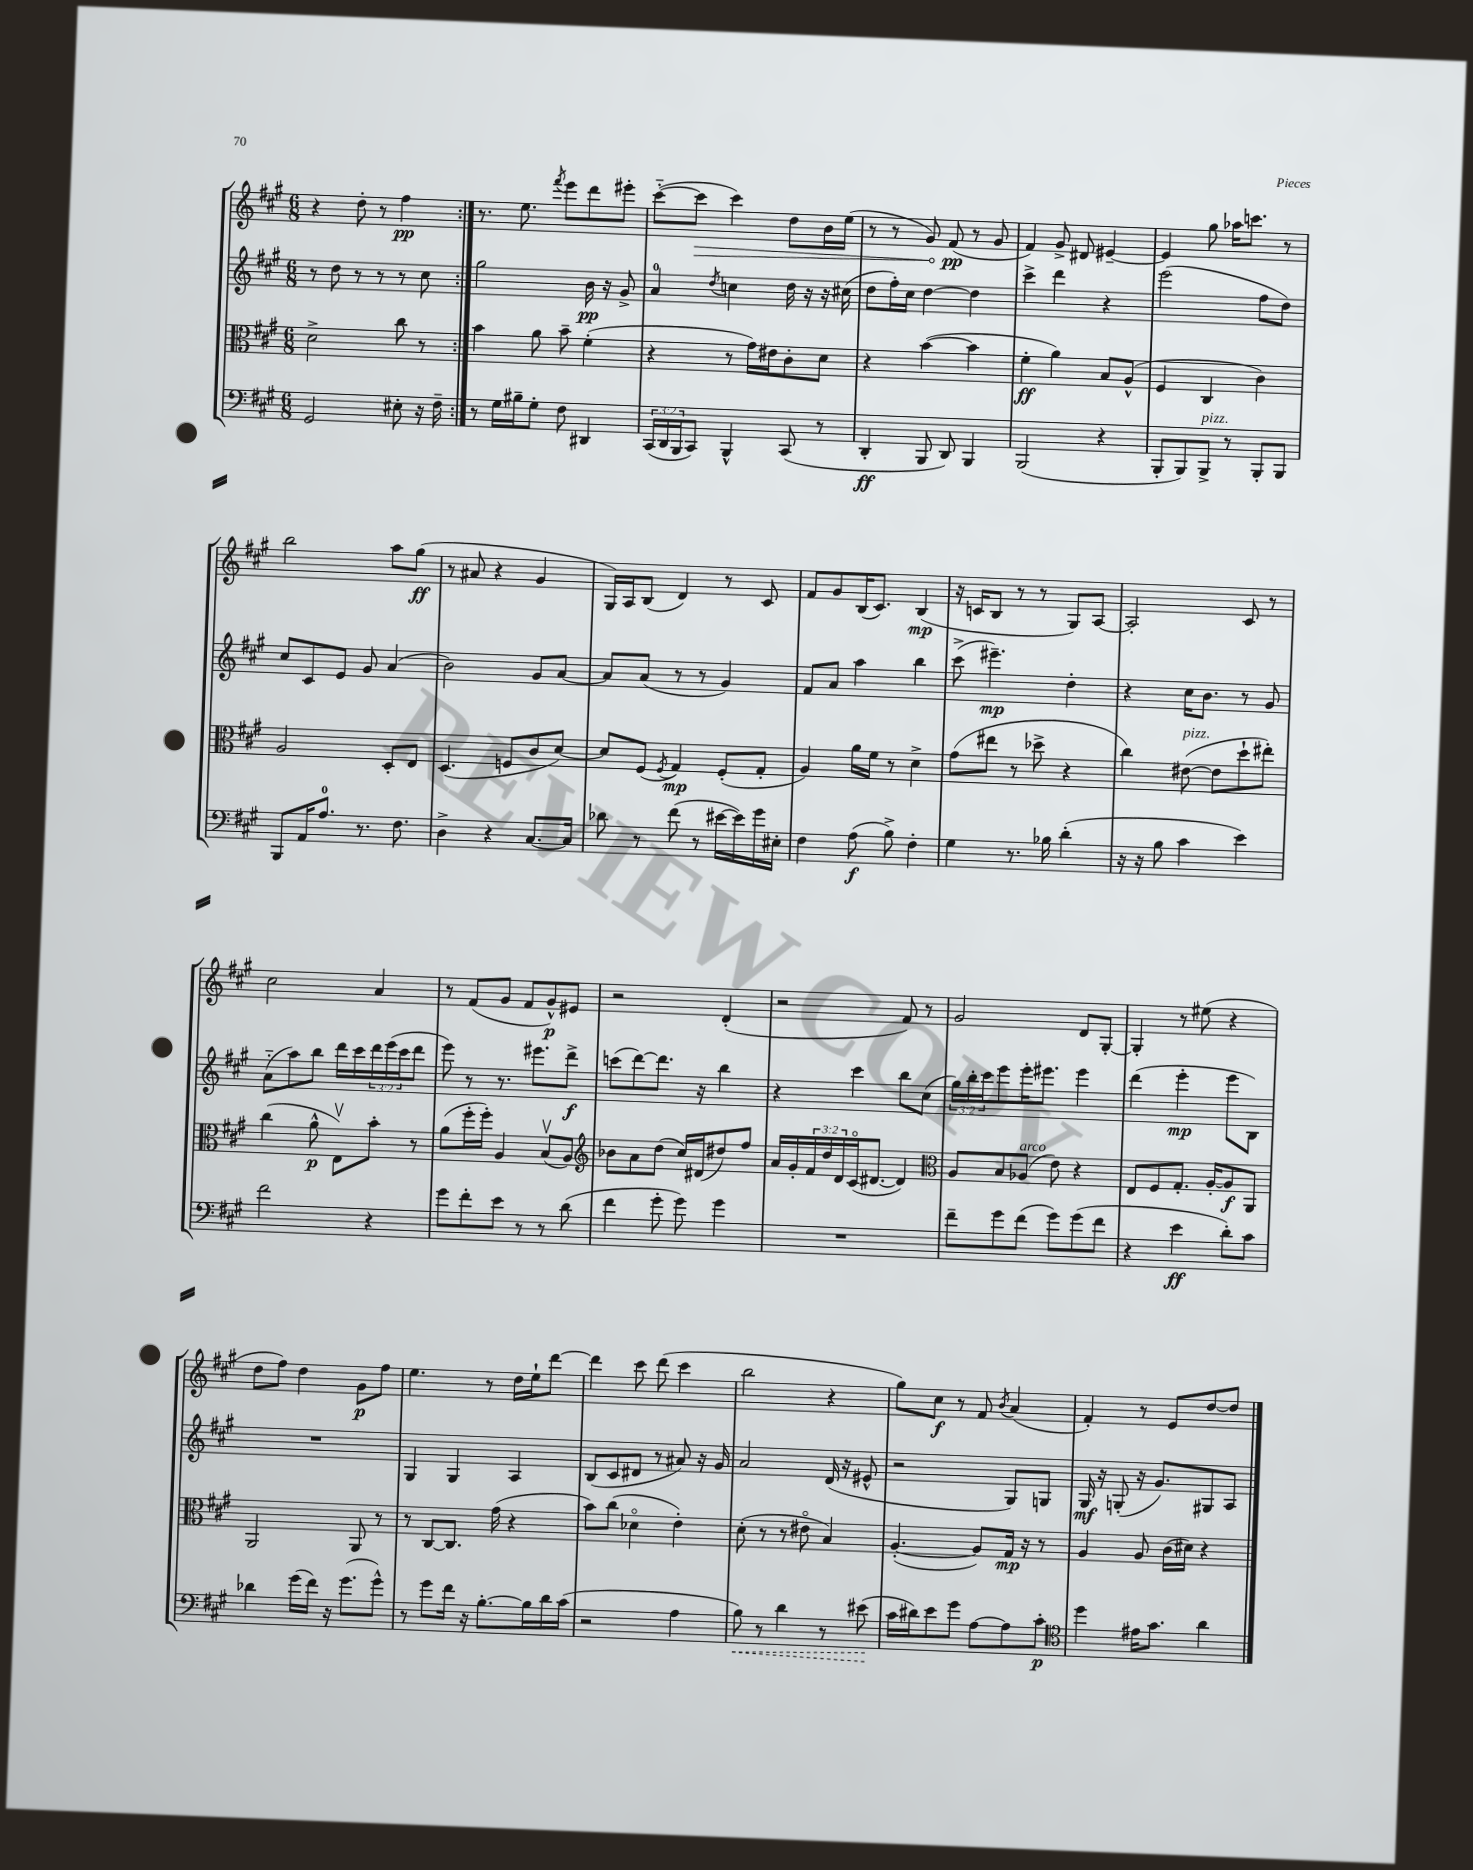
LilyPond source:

<<
\new StaffGroup <<
\new Staff = "s0" {
    \clef treble \key a \major \numericTimeSignature \time 6/8
    \repeat volta 2 { r4 d''8-. r8 fis''4\pp | }
    r8. e''8. \acciaccatura { fis'''8 } e'''8 d'''8 eis'''8-. |
    cis'''8~-_( \once \override Hairpin.circled-tip = ##t cis'''8\> cis'''4) d''8 b'16 e''16( |
    r8 r8 gis'8\!) fis'8\pp( r8 gis'8 |
    fis'4) gis'8-> dis'8 eis'4~-- |
    eis'4 gis''8 aes''16 c'''8. r8 |
    b''2 a''8 gis''8\ff( |
    r8 ais'8 r4 gis'4 |
    gis16) a16 b8( d'4) r8 cis'8 |
    fis'8 gis'8 b16( cis'8.) b4\mp( |
    r16 c'16 b8 r8 r8 gis8) a8~ |
    a2-. cis'8 r8 |
    cis''2 a'4 |
    r8 fis'8( gis'8 fis'8 gis'8-^\p) eis'8 |
    r2 d'4-.( |
    r2 fis'8) r8 |
    gis'2 d'8 gis8~-. |
    gis4-. r8 eis''8( r4 |
    d''8 fis''8) d''4 gis'8\p fis''8 |
    e''4. r8 d''16 e''16-! d'''8~ |
    d'''4 cis'''8 d'''8( cis'''4 |
    b''2 r4 |
    gis''8) cis''8\f r8 fis'8 \acciaccatura { b'8 } a'4( |
    fis'4-.) r8 e'8 d''8~ d''8 \bar "|." |
}
\new Staff = "s1" {
    \clef treble \key a \major \numericTimeSignature \time 6/8 \override Staff.TupletNumber.text = #tuplet-number::calc-fraction-text
    \repeat volta 2 { r8 d''8 r8 r8 r8 cis''8 | }
    gis''2 b'16\pp r16 gis'8-> |
    a'4-0 \acciaccatura { d''8 } c''4 d''16 r16 r16 cis''16( |
    d''8 fis''16-.) cis''16 d''4~ d''4 |
    cis'''4-> d'''4 r4 |
    e'''2( fis''8 d''8) |
    cis''8 cis'8 e'8 gis'8 a'4( |
    b'2) gis'8 a'8~ |
    a'8 a'8( r8 r8 gis'4) |
    fis'8 a'8 a''4 b''4 |
    cis'''8->( eis'''4.--\mp) d''4-. |
    r4 cis''16 b'8. r8 gis'8 |
    a'8-_( a''8) b''8 d'''16 cis'''16 \tuplet 3/2 { d'''16 e'''16( cis'''16 } d'''8 |
    e'''8) r8 r8. eis'''8. d'''8->\f |
    c'''8( d'''8~) d'''8. r16 b''4 |
    r4 cis'''4 b''8 cis''8( |
    \tuplet 3/2 { gis''16) b''16-. cis'''16 } e'''8 e'''16-. eis'''8. eis'''4 |
    d'''4( e'''4-.\mp e'''8 b8) |
    R2. |
    gis4 gis4 a4 |
    b8( cis'8 dis'8 r8 ais'8) r16 gis'16 |
    a'2 d'16( r16 eis'8-^ |
    r2 gis8) g8 |
    gis16\mf r16 g8-.( r16 gis'8.) gis8 a8 \bar "|." |
}
\new Staff = "s2" {
    \clef alto \key a \major \numericTimeSignature \time 6/8 \override Staff.TupletNumber.text = #tuplet-number::calc-fraction-text
    \repeat volta 2 { d'2-> cis''8 r8 | }
    b'4 a'8 b'8-- fis'4-.( |
    r4 r8 gis'16) eis'16 cis'8-. d'8 |
    r4 b'4~( b'4 |
    fis'4-.\ff a'4) b8 a8-^( |
    fis4 cis4 cis'4) |
    a2 d8-. e8 |
    d4.( f8 cis'8 d'8~) |
    d'8 fis8( \acciaccatura { fis8 } gis4\mp) fis8-.( gis8-. |
    a4) a'16 fis'16 r8 d'4-> |
    gis'8( eis''8 r8 des''8-> r4 |
    cis''4) eis'8~^\markup { \italic "pizz." }( eis'8 d''8-! eis''8-.) |
    cis''4( a'8-^\p e8\upbow) b'8-. r8 |
    a'8( fis''16-. fis''16-.) a4 b8\upbow( a8) |
    \clef treble bes'8 a'8 d''8( cis''16) dis'16( dis''8) fis''8 |
    a'16 gis'16-. \tuplet 3/2 { fis'16 d''16 d'16 } cis'16\flageolet( dis'8.~ dis'4) |
    \clef alto a8 b8 aes8^\markup { \italic "arco" }( e'8) r4 |
    e8 fis8 gis8.-. a16~-. a8\f a,8 |
    a,2 a,8 r8 |
    r8 cis8~ cis8. gis'16( r4 |
    b'8) cis''8( des'4\flageolet e'4-.) |
    d'8-.( r8 r8 eis'8\flageolet b4) |
    a4.~-.( a8) gis16\mp r16 r8 |
    a4 a8 cis'16( dis'16) r4 \bar "|." |
}
\new Staff = "s3" {
    \clef bass \key a \major \numericTimeSignature \time 6/8 \override Staff.TupletNumber.text = #tuplet-number::calc-fraction-text
    \repeat volta 2 { gis,2 eis8-. r16 fis16-- | }
    r8 gis16 bis16-- gis8-. fis8 dis,4 |
    \tuplet 3/2 { cis,16( d,16 b,,16 } cis,8) b,,4-^ cis,8( r8 |
    d,4-.\ff b,,8 d,8) b,,4 |
    b,,2( r4 |
    b,,8-. b,,8) b,,8->^\markup { \italic "pizz." } r8 b,,8-. b,,8 |
    b,,8 a,16 a8.-0 r8. fis8. |
    d4-> r4 cis8.~ cis16 |
    des'8 r8 fis'8( r8 eis'16~ eis'16) gis'16 eis16-. |
    fis4 a8\f( b8->) fis4-. |
    gis4 r8. bes16 d'4-.( |
    r16 r16 b8 cis'4 e'4) |
    fis'2 r4 |
    gis'8 fis'8-. e'8 r8 r8 d'8( |
    fis'4 gis'8-. gis'8) gis'4 |
    R2. |
    fis'8-- gis'8 fis'8( gis'8) gis'8( fis'8 |
    r4 e'4\ff d'8-.) cis'8 |
    des'4 gis'16( fis'16) r16 gis'8.( gis'8-^) |
    r8 gis'8 fis'16 r16 b8.~-. b16 d'16 cis'16( |
    r2 a4 |
    \once \override Hairpin.style = #'dashed-line b8\<) r8 d'4 r8 eis'8\!( |
    cis'16 dis'16) e'8 gis'8 a8~ a8 cis'8-.\p |
    \clef tenor d''4 eis'16 gis'8. a'4 \bar "|." |
}
>>
>>
\layout { \context { \Score \remove "Bar_number_engraver" } }
